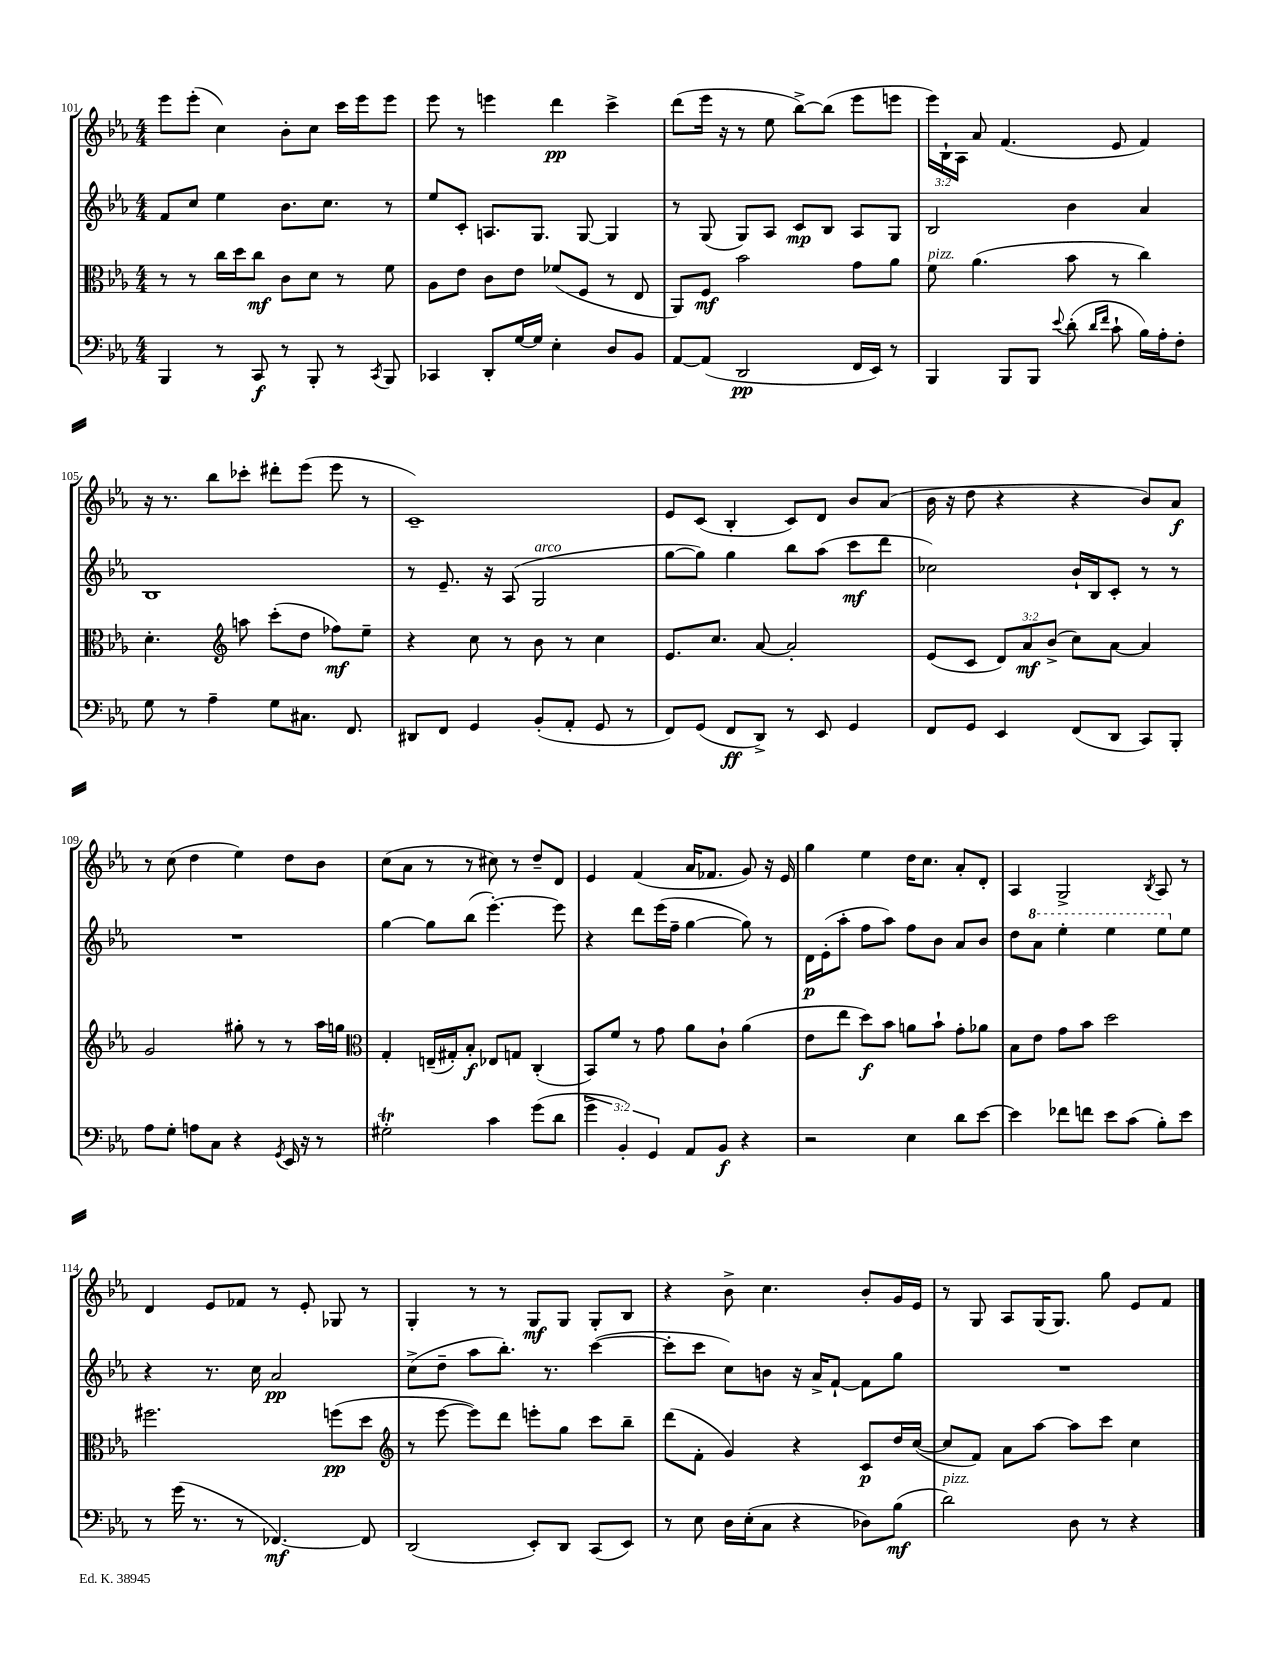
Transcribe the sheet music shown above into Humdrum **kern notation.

**kern	**dynam	**kern	**dynam	**kern	**dynam	**kern	**dynam
*part4	*part4	*part3	*part3	*part2	*part2	*part1	*part1
*staff4	*staff4	*staff3	*staff3	*staff2	*staff2	*staff1	*staff1
*clefF4	*	*clefC3	*	*clefG2	*	*clefG2	*
*k[b-e-a-]	*	*k[b-e-a-]	*	*k[b-e-a-]	*	*k[b-e-a-]	*
*M4/4	*	*M4/4	*	*M4/4	*	*M4/4	*
=101	=101	=101	=101	=101	=101	=101	=101
4BBB-/	.	8r	.	8f/L	.	8eee-\L	.
.	.	8r	.	8cc/J	.	(8eee-'\J	.
8r	.	16cc\LL	.	4ee-\	.	4cc\)	.
.	.	16dd\J	.	.	.	.	.
8CC/	f	8cc\J	mf	.	.	.	.
8r	.	8c\L	.	8.b-\L	.	8b-'\L	.
8BBB-'/	.	8d\J	.	.	.	8cc\J	.
.	.	.	.	8.cc\J	.	.	.
8r	.	8r	.	.	.	16ccc\LL	.
.	.	.	.	.	.	16eee-\J	.
8qCC/	.	.	.	.	.	.	.
8BBB-/	.	8f\	.	8r	.	8eee-\J	.
=102	=102	=102	=102	=102	=102	=102	=102
4CC-X/	.	8A-\L	.	8ee-/L	.	8eee-\	.
.	.	8e-\J	.	8c'/J	.	8r	.
8DD'/L	.	8c\L	.	8.An/L	.	4eeen\	.
[16G/L	.	8e-\J	.	.	.	.	.
16G/JJ]	.	.	.	8.G/J	.	.	.
4E-'\	.	(8f-X/L	.	.	.	4ddd\	pp
.	.	8F/J	.	[8G/	.	.	.
8D/L	.	8r	.	4G/]	.	4ccc^\	.
8BB-/J	.	8E-/	.	.	.	.	.
=103	=103	=103	=103	=103	=103	=103	=103
[8AA-/L	.	8AA-/L)	.	8r	.	(8ddd\L	.
(8AA-/J]	.	8F/J	mf	(8G/	.	16eee-\Jk	.
.	.	.	.	.	.	16r	.
2DD/	pp	2b-\	.	8G/L)	.	8r	.
.	.	.	.	8A-/J	.	8ee-\	.
.	.	.	.	8c/L	mp	[8bb-^\L)	.
.	.	.	.	8B-/J	.	(8bb-\J]	.
16FF/LL	.	8g\L	.	8A-/L	.	8eee-\L	.
16EE-/JJ)	.	.	.	.	.	.	.
8r	.	8a-\J	.	8G/J	.	8eeen\J	.
=104	=104	=104	=104	=104	=104	=104	=104
!	!	!LO:TX:a:i:t=pizz.	!	!	!	!	!
4BBB-/	.	8f\	.	2B-/	.	24eee-\LL)	.
.	.	.	.	.	.	24B-`\	.
.	.	.	.	.	.	24A-\JJ	.
.	.	(4.a-\	.	.	.	8a-/	.
8BBB-/L	.	.	.	.	.	(4.f/	.
8BBB-/J	.	.	.	.	.	.	.
8qqe-/	.	.	.	.	.	.	.
(8d'\	.	8b-\	.	4b-\	.	.	.
16qqd/LL	.	.	.	.	.	.	.
16qqf/JJ	.	.	.	.	.	.	.
8c`\	.	8r	.	.	.	8e-/	.
16B-\LL)	.	4cc\)	.	4a-/	.	4f/)	.
16A-'\J	.	.	.	.	.	.	.
8F'\J	.	.	.	.	.	.	.
!!LO:LB:g=z
=105	=105	=105	=105	=105	=105	=105	=105
8G\	.	4.d'\	.	1B-	.	16r	.
.	.	.	.	.	.	8.r	.
8r	.	.	.	.	.	.	.
4A-~\	.	.	.	.	.	8bb-\L	.
*	*	*clefG2	*	*	*	*	*
.	.	8aan\	.	.	.	8ccc-X'\J	.
8G\L	.	(8ccc'\L	.	.	.	8ddd#X'\L	.
8.C#X\J	.	8dd\J	.	.	.	(8eee-\J	.
.	.	8ff-X\L)	mf	.	.	8eee-\	.
8.FF/	.	.	.	.	.	.	.
.	.	8ee-~\J	.	.	.	8r	.
=106	=106	=106	=106	=106	=106	=106	=106
8DD#X/L	.	4r	.	8r	.	1c~)	.
8FF/J	.	.	.	8.e-~/	.	.	.
4GG/	.	8cc\	.	.	.	.	.
.	.	.	.	16r	.	.	.
.	.	8r	.	(8A-/	.	.	.
!	!	!	!	!LO:TX:a:i:t=arco	!	!	!
(8BB-'/L	.	8b-\	.	2G/	.	.	.
8AA-'/J	.	8r	.	.	.	.	.
8GG/	.	4cc\	.	.	.	.	.
8r	.	.	.	.	.	.	.
=107	=107	=107	=107	=107	=107	=107	=107
8FF/L)	.	8.e-/L	.	[8gg\L	.	8e-/L	.
(8GG/J	.	.	.	8gg\J])	.	(8c/J	.
.	.	8.cc/J	.	.	.	.	.
8FF/L	ff	.	.	4gg\	.	4B-'/	.
8DD^/J)	.	[8a-/	.	.	.	.	.
8r	.	2a-'/]	.	8bb-\L	.	8c/L)	.
8EE-/	.	.	.	(8aa-\J	.	8d/J	.
4GG/	.	.	.	8ccc\L	mf	8b-/L	.
.	.	.	.	8ddd\J	.	(8a-/J	.
=108	=108	=108	=108	=108	=108	=108	=108
8FF/L	.	(8e-/L	.	2cc-X\)	.	16b-\	.
.	.	.	.	.	.	16r	.
8GG/J	.	8c/J	.	.	.	8dd\	.
4EE-/	.	12d/L)	.	.	.	4r	.
.	.	12a-/	mf	.	.	.	.
.	.	(12b-^/J	.	.	.	.	.
(8FF/L	.	8cc\L)	.	16b-`/LL	.	4r	.
.	.	.	.	16B-/J	.	.	.
8DD/J	.	[8a-\J	.	8c'/J	.	.	.
8CC/L)	.	4a-/]	.	8r	.	8b-/L)	.
8BBB-'/J	.	.	.	8r	.	8a-/J	f
!!LO:LB:g=z
=109	=109	=109	=109	=109	=109	=109	=109
8A-\L	.	2g/	.	1r	.	8r	.
8G'\J	.	.	.	.	.	(8cc\	.
8An\L	.	.	.	.	.	4dd\	.
8C\J	.	.	.	.	.	.	.
4r	.	8gg#X'\	.	.	.	4ee-\)	.
.	.	8r	.	.	.	.	.
8qGG/	.	.	.	.	.	.	.
16EE-/	.	8r	.	.	.	8dd\L	.
16r	.	.	.	.	.	.	.
8r	.	16aa-\LL	.	.	.	8b-\J	.
.	.	16ggn\JJ	.	.	.	.	.
=110	=110	=110	=110	=110	=110	=110	=110
*	*	*clefC3	*	*	*	*	*
2G#Xt'\	.	4G'/	.	[4gg\	.	(8cc\L	.
.	.	.	.	.	.	8a-\J	.
.	.	(16En~/LL	.	8gg\L]	.	8r	.
.	.	16G#X'/J)	.	.	.	.	.
.	.	8B-'/J	f	(8bb-\J	.	8r	.
4c\	.	8E-X/L	.	[4.eee-'\)	.	8cc#X\)	.
.	.	8Gn/J	.	.	.	8r	.
(8g\L	.	(4C'/	.	.	.	8dd~/L	.
8d\J	.	.	.	8eee-\]	.	8d/J	.
=111	=111	=111	=111	=111	=111	=111	=111
6g^\	.	8BB-/L)	.	4r	.	4e-/	.
.	.	8f/J	.	.	.	.	.
6BB-'/)	.	.	.	.	.	.	.
.	.	8r	.	8ddd\L	.	(4f/	.
6GG/	.	.	.	.	.	.	.
.	.	8g\	.	(16eee-\L	.	.	.
.	.	.	.	16ff~\JJ	.	.	.
8AA-/L	.	8a-\L	.	[4gg\	.	16a-/KL	.
.	.	.	.	.	.	8.f-X/J	.
8BB-/J	f	8c`\J	.	.	.	.	.
4r	.	(4a-\	.	8gg\])	.	8g/)	.
.	.	.	.	8r	.	16r	.
.	.	.	.	.	.	16e-/	.
=112	=112	=112	=112	=112	=112	=112	=112
2r	.	8e-\L	.	16d\LL	p	4gg\	.
.	.	.	.	(16e-'\J	.	.	.
.	.	8ee-\J	.	8aa-'\J	.	.	.
.	.	8dd\L)	f	8ff\L	.	4ee-\	.
.	.	8b-\J	.	8aa-\J)	.	.	.
4E-\	.	8an\L	.	8ff\L	.	16dd\KL	.
.	.	.	.	.	.	8.cc\J	.
.	.	8b-`\J	.	8b-\J	.	.	.
8d\L	.	8g'\L	.	8a-/L	.	8a-'/L	.
[8e-\J	.	8a-X\J	.	8b-/J	.	8d'/J	.
=113	=113	=113	=113	=113	=113	=113	=113
4e-\]	.	8B-\L	.	8dd\L	.	4A-/	.
*	*	*	*	*8va	*	*	*
.	.	8e-\J	.	8aa-\J	.	.	.
8f-X\L	.	8g\L	.	4eee-'\	.	2G^/	.
8fn\J	.	8b-\J	.	.	.	.	.
8e-\L	.	2dd\	.	4eee-\	.	.	.
(8c\J	.	.	.	.	.	.	.
.	.	.	.	.	.	8qB-/	.
8B-'\L)	.	.	.	8eee-\L	.	8A-/	.
*	*	*	*	*X8va	*	*	*
8e-\J	.	.	.	8ee-\J	.	8r	.
!!LO:LB:g=z
=114	=114	=114	=114	=114	=114	=114	=114
8r	.	2.ff#X\	.	4r	.	4d/	.
(16g\	.	.	.	.	.	.	.
8.r	.	.	.	.	.	.	.
.	.	.	.	8.r	.	8e-/L	.
8r	.	.	.	.	.	8f-X/J	.
.	.	.	.	16cc\	.	.	.
[4.FF-X/)	mf	.	.	2a-/	pp	8r	.
.	.	.	.	.	.	8e-'/	.
.	.	(8ffn\L	pp	.	.	8G-X/	.
8FF-/]	.	8dd\J	.	.	.	8r	.
=115	=115	=115	=115	=115	=115	=115	=115
*	*	*clefG2	*	*	*	*	*
(2DD/	.	8r	.	(8cc^\L	.	4G'/	.
.	.	[8eee-\	.	8dd~\J	.	.	.
.	.	8eee-\L])	.	8aa-\L	.	8r	.
.	.	8ddd\J	.	8.bb-'\J)	.	8r	.
8EE-'/L)	.	8eeen'\L	.	.	.	8G/L	mf
.	.	.	.	8.r	.	.	.
8DD/J	.	8gg\J	.	.	.	8G/J	.
(8CC/L	.	8ccc\L	.	([4ccc\	.	8G'/L	.
8EE-/J)	.	8bb-~\J	.	.	.	8B-/J	.
=116	=116	=116	=116	=116	=116	=116	=116
8r	.	(8ddd\L	.	8ccc'\L]	.	4r	.
8E-\	.	8f'\J	.	8ccc\J	.	.	.
16D\LL	.	4g/)	.	8cc\L)	.	8b-^\	.
(16E-'\J	.	.	.	.	.	.	.
8C\J	.	.	.	8bn\J	.	4.cc\	.
4r	.	4r	.	16r	.	.	.
.	.	.	.	16a-^/KL	.	.	.
.	.	.	.	[8f`/J	.	.	.
8D-X\L)	.	8c/L	p	8f\L]	.	8b-'/L	.
(8B-\J	mf	16dd/L	.	8gg\J	.	16g/L	.
.	.	([16cc/JJ	.	.	.	16e-/JJ	.
=117	=117	=117	=117	=117	=117	=117	=117
!LO:TX:a:i:t=pizz.	!	!	!	!	!	!	!
2d\)	.	8cc/L]	.	1r	.	8r	.
.	.	8f/J)	.	.	.	8G/	.
.	.	8a-\L	.	.	.	8A-/L	.
.	.	[8aa-\J	.	.	.	(16G/K	.
.	.	.	.	.	.	8.G/J)	.
8D\	.	8aa-\L]	.	.	.	.	.
8r	.	8ccc\J	.	.	.	8gg\	.
4r	.	4cc\	.	.	.	8e-/L	.
.	.	.	.	.	.	8f/J	.
==	==	==	==	==	==	==	==
*-	*-	*-	*-	*-	*-	*-	*-
